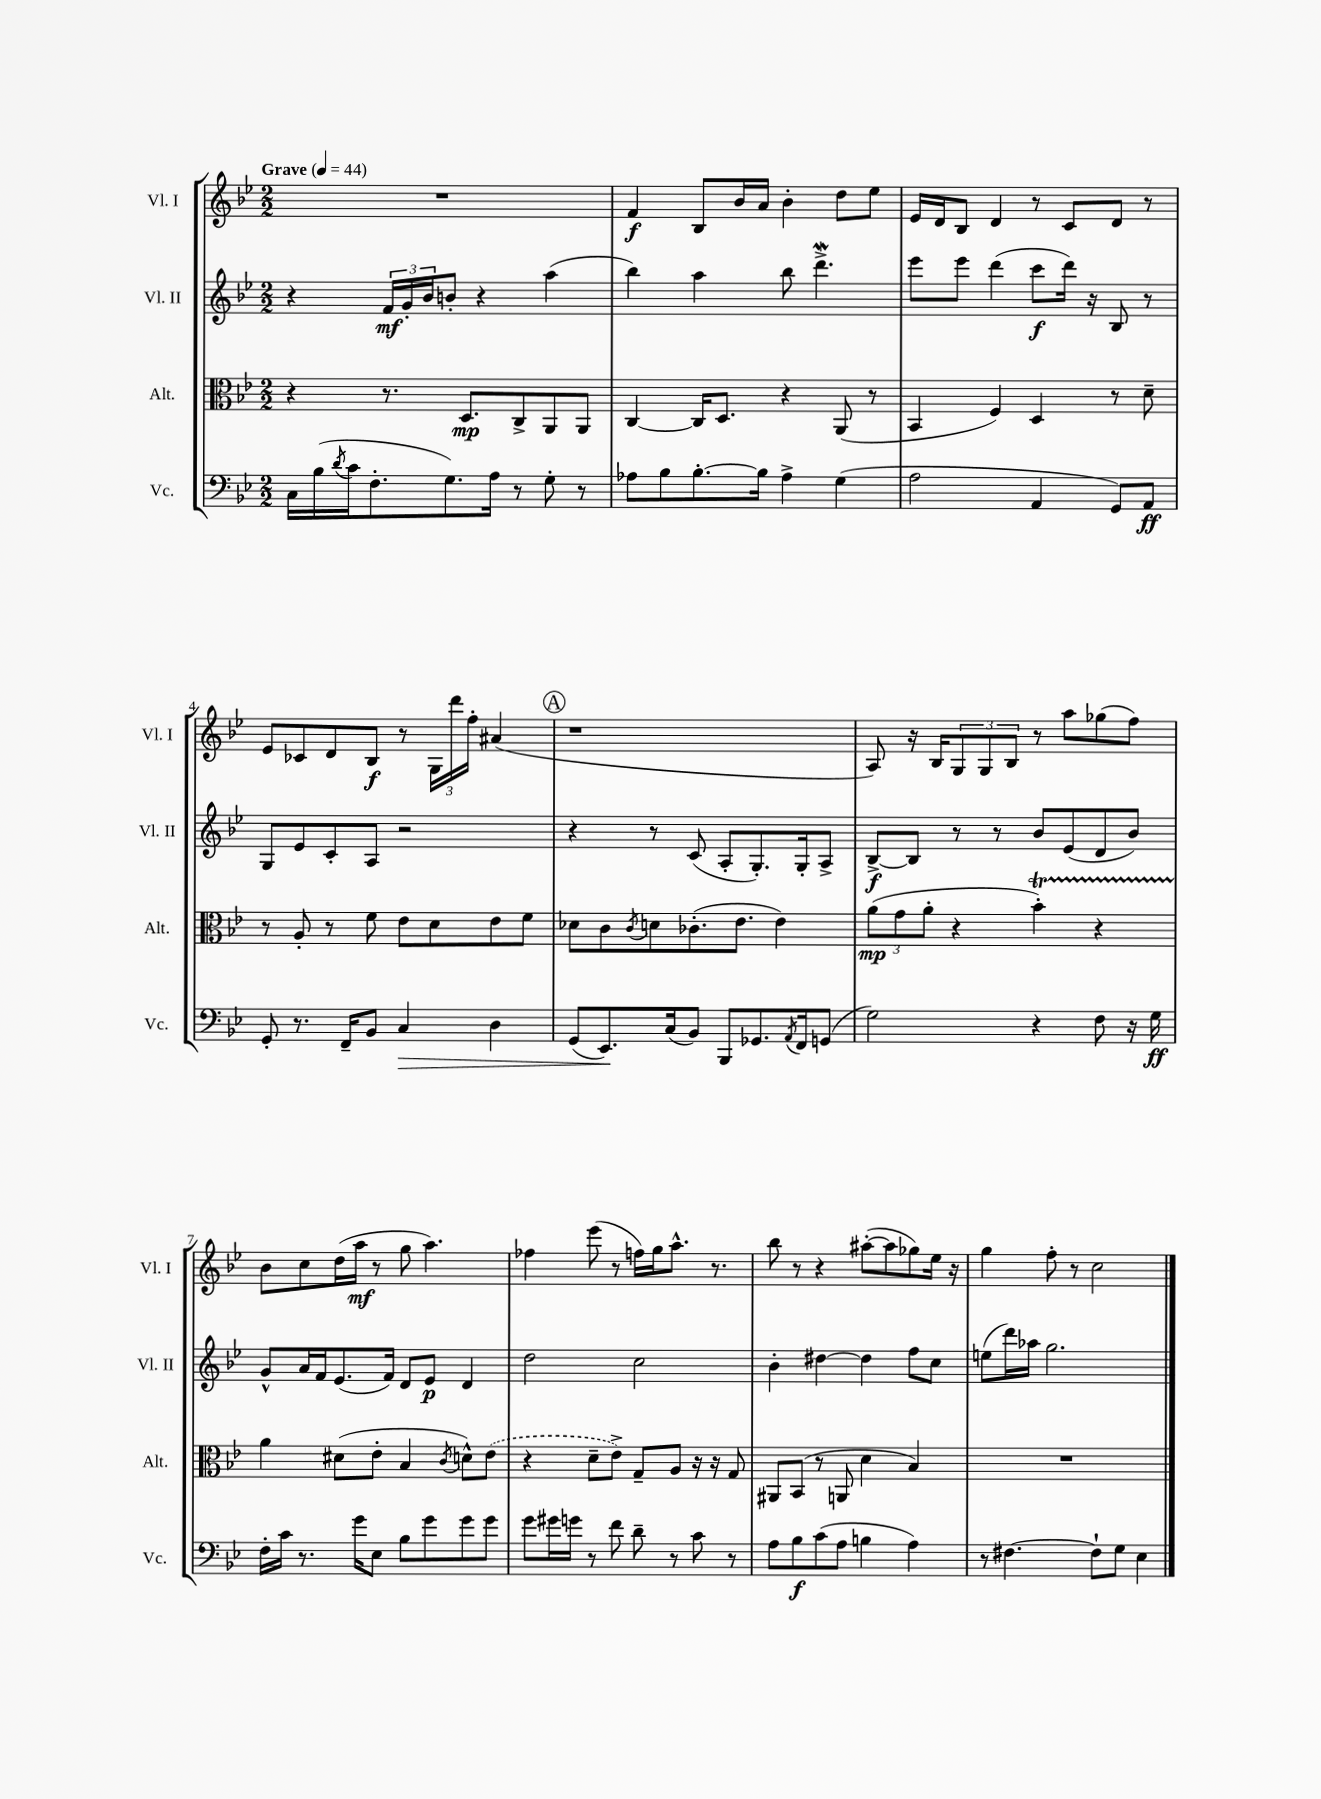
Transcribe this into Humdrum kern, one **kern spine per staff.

**kern	**dynam	**kern	**dynam	**kern	**dynam	**kern	**dynam
*part4	*part4	*part3	*part3	*part2	*part2	*part1	*part1
*staff4	*staff4	*staff3	*staff3	*staff2	*staff2	*staff1	*staff1
*I"Vc.	*	*I"Alt.	*	*I"Vl. II	*	*I"Vl. I	*
*I'Vc.	*	*I'Alt.	*	*I'Vl. II	*	*I'Vl. I	*
*clefF4	*	*clefC3	*	*clefG2	*	*clefG2	*
*k[b-e-]	*	*k[b-e-]	*	*k[b-e-]	*	*k[b-e-]	*
*M2/2	*	*M2/2	*	*M2/2	*	*M2/2	*
*MM44	*	*MM44	*	*MM44	*	*MM44	*
=1	=1	=1	=1	=1	=1	=1	=1
!	!	!	!	!	!	!LO:TX:a:B:t=Grave	!
16C\LL	.	4r	.	4r	.	1r	.
(16B-\	.	.	.	.	.	.	.
8qd/	.	.	.	.	.	.	.
16c\J	.	.	.	.	.	.	.
8.F'\	.	.	.	.	.	.	.
.	.	8.r	.	24f/LL	mf	.	.
.	.	.	.	24g'/	.	.	.
.	.	.	.	24b-/J	.	.	.
8.G\)	.	.	.	8bn'/J	.	.	.
.	.	8.D/L	mp	.	.	.	.
.	.	.	.	4r	.	.	.
16A\Jk	.	.	.	.	.	.	.
8r	.	8C^/	.	.	.	.	.
8G'\	.	8AA/	.	(4aa\	.	.	.
8r	.	8AA/J	.	.	.	.	.
=2	=2	=2	=2	=2	=2	=2	=2
8A-X\L	.	[4C/	.	4bb-\)	.	4f/	f
8B-\	.	.	.	.	.	.	.
[8.B-'\	.	16C/KL]	.	4aa\	.	8B-/L	.
.	.	8.D/J	.	.	.	.	.
.	.	.	.	.	.	16b-/L	.
16B-\Jk]	.	.	.	.	.	16a/JJ	.
4A-^\	.	4r	.	8bb-\	.	4b-'\	.
.	.	.	.	4.dddW^\	.	.	.
(4G\	.	(8AA/	.	.	.	8dd\L	.
.	.	8r	.	.	.	8ee-\J	.
=3	=3	=3	=3	=3	=3	=3	=3
2A\	.	4BB-/	.	8eee-\L	.	16e-/LL	.
.	.	.	.	.	.	16d/J	.
.	.	.	.	8eee-\J	.	8B-/J	.
.	.	4F/)	.	(4ddd\	.	4d/	.
4AA/	.	4D/	.	8ccc\L	f	8r	.
.	.	.	.	16ddd\Jk)	.	8c/L	.
.	.	.	.	16r	.	.	.
8GG/L)	.	8r	.	8B-/	.	8d/J	.
8AA/J	ff	8d~\	.	8r	.	8r	.
!!LO:LB:g=z
=4	=4	=4	=4	=4	=4	=4	=4
8GG'/	.	8r	.	8G/L	.	8e-/L	.
8.r	.	8A'/	.	8e-/	.	8c-X/	.
.	.	8r	.	8c'/	.	8d/	.
16FF~/KL	.	.	.	.	.	.	.
8BB-/J	.	8f\	.	8A/J	.	8B-/J	f
!	!LO:HP:b	!	!	!	!	!	!
4C/	>	8e-\L	.	2r	.	8r	.
.	.	8d\	.	.	.	24G\LL	.
.	.	.	.	.	.	24ddd\	.
.	.	.	.	.	.	24ff'\JJ	.
4D\	.	8e-\	.	.	.	(4a#X/	.
.	.	8f\J	.	.	.	.	.
!!LO:REH:place=s1:t=A
=5	=5	=5	=5	=5	=5	=5	=5
(8GG/L	.	8d-X\L	.	4r	.	1r	.
8.EE-/)	.	8c\	.	.	.	.	.
.	.	8qc/	.	.	.	.	.
.	.	8dn\	.	8r	.	.	.
(16C/k	]	.	.	.	.	.	.
8BB-/J)	.	(8.c-X'\	.	(8c/	.	.	.
8BBB-/L	.	.	.	8A'/L	.	.	.
.	.	8.e-\J	.	.	.	.	.
8.GG-X/	.	.	.	8.G'/)	.	.	.
.	.	4e-\)	.	.	.	.	.
8qAA/	.	.	.	.	.	.	.
16FF/k	.	.	.	16G'/k	.	.	.
(8GGn/J	.	.	.	8A^/J	.	.	.
=6	=6	=6	=6	=6	=6	=6	=6
2G\)	.	(12a\L	mp	[8B-^/L	f	8A/)	.
.	.	12g\	.	.	.	.	.
.	.	.	.	8B-/J]	.	16r	.
.	.	12a'\J	.	.	.	.	.
.	.	.	.	.	.	16B-/KL	.
.	.	4r	.	8r	.	12G/	.
.	.	.	.	.	.	12G/	.
.	.	.	.	8r	.	.	.
.	.	.	.	.	.	12B-/J	.
4r	.	4b-T'\)	.	8b-/L	.	8r	.
.	.	.	.	(8e-/	.	8aa\L	.
8F\	.	4r	.	8d/	.	(8gg-X\	.
16r	.	.	.	8b-/J)	.	8ff\J)	.
16G\	ff	.	.	.	.	.	.
!!LO:LB:g=z
=7	=7	=7	=7	=7	=7	=7	=7
16F'\LL	.	4a\	.	8g^^/L	.	8b-\L	.
16c\JJ	.	.	.	.	.	.	.
8.r	.	.	.	16a/L	.	8cc\	.
.	.	.	.	16f/J	.	.	.
.	.	(8d#X\L	.	(8.e-/	.	(16dd\L	.
16g\KL	.	.	.	.	.	16aa\JJ	mf
8E-\J	.	8e-'\J	.	.	.	8r	.
.	.	.	.	16f/Jk)	.	.	.
8B-\L	.	4B-/	.	8d/L	.	8gg\	.
8g\	.	.	.	8e-/J	p	4.aa\)	.
.	.	8qc/	.	.	.	.	.
8g\	.	8dn^^\L)	.	4d/	.	.	.
8g\J	.	(8e-\J	.	.	.	.	.
=8	=8	=8	=8	=8	=8	=8	=8
8g\L	.	4r	.	2dd\	.	4ff-X\	.
16g#X\L	.	.	.	.	.	.	.
16gn\JJ	.	.	.	.	.	.	.
8r	.	8d~\L	.	.	.	(8eee-\	.
8f\	.	8e-^\J)	.	.	.	8r	.
8d~\	.	8G~/L	.	2cc\	.	16ffn\LL)	.
.	.	.	.	.	.	16gg\J	.
8r	.	8A/J	.	.	.	8.aa^^\J	.
8c\	.	16r	.	.	.	.	.
.	.	16r	.	.	.	8.r	.
8r	.	8G/	.	.	.	.	.
=9	=9	=9	=9	=9	=9	=9	=9
8A\L	.	8AA#X/L	.	4b-'\	.	8bb-\	.
8B-\	f	(8BB-/J	.	.	.	8r	.
(8c\	.	8r	.	[4dd#X\	.	4r	.
8A\J	.	8AAn/	.	.	.	.	.
4Bn\	.	4d\	.	4dd#\]	.	([8aa#X'\L	.
.	.	.	.	.	.	8aa#\]	.
4A\)	.	4B-/)	.	8ff\L	.	8gg-X\)	.
.	.	.	.	8cc\J	.	16ee-\Jk	.
.	.	.	.	.	.	16r	.
=10	=10	=10	=10	=10	=10	=10	=10
8r	.	1r	.	(8een\L	.	4gg\	.
[4.F#X\	.	.	.	16ddd\L)	.	.	.
.	.	.	.	16aa-X\JJ	.	.	.
.	.	.	.	2.gg\	.	8ff'\	.
.	.	.	.	.	.	8r	.
8F#`\L]	.	.	.	.	.	2cc\	.
8G\J	.	.	.	.	.	.	.
4E-\	.	.	.	.	.	.	.
==	==	==	==	==	==	==	==
*-	*-	*-	*-	*-	*-	*-	*-
